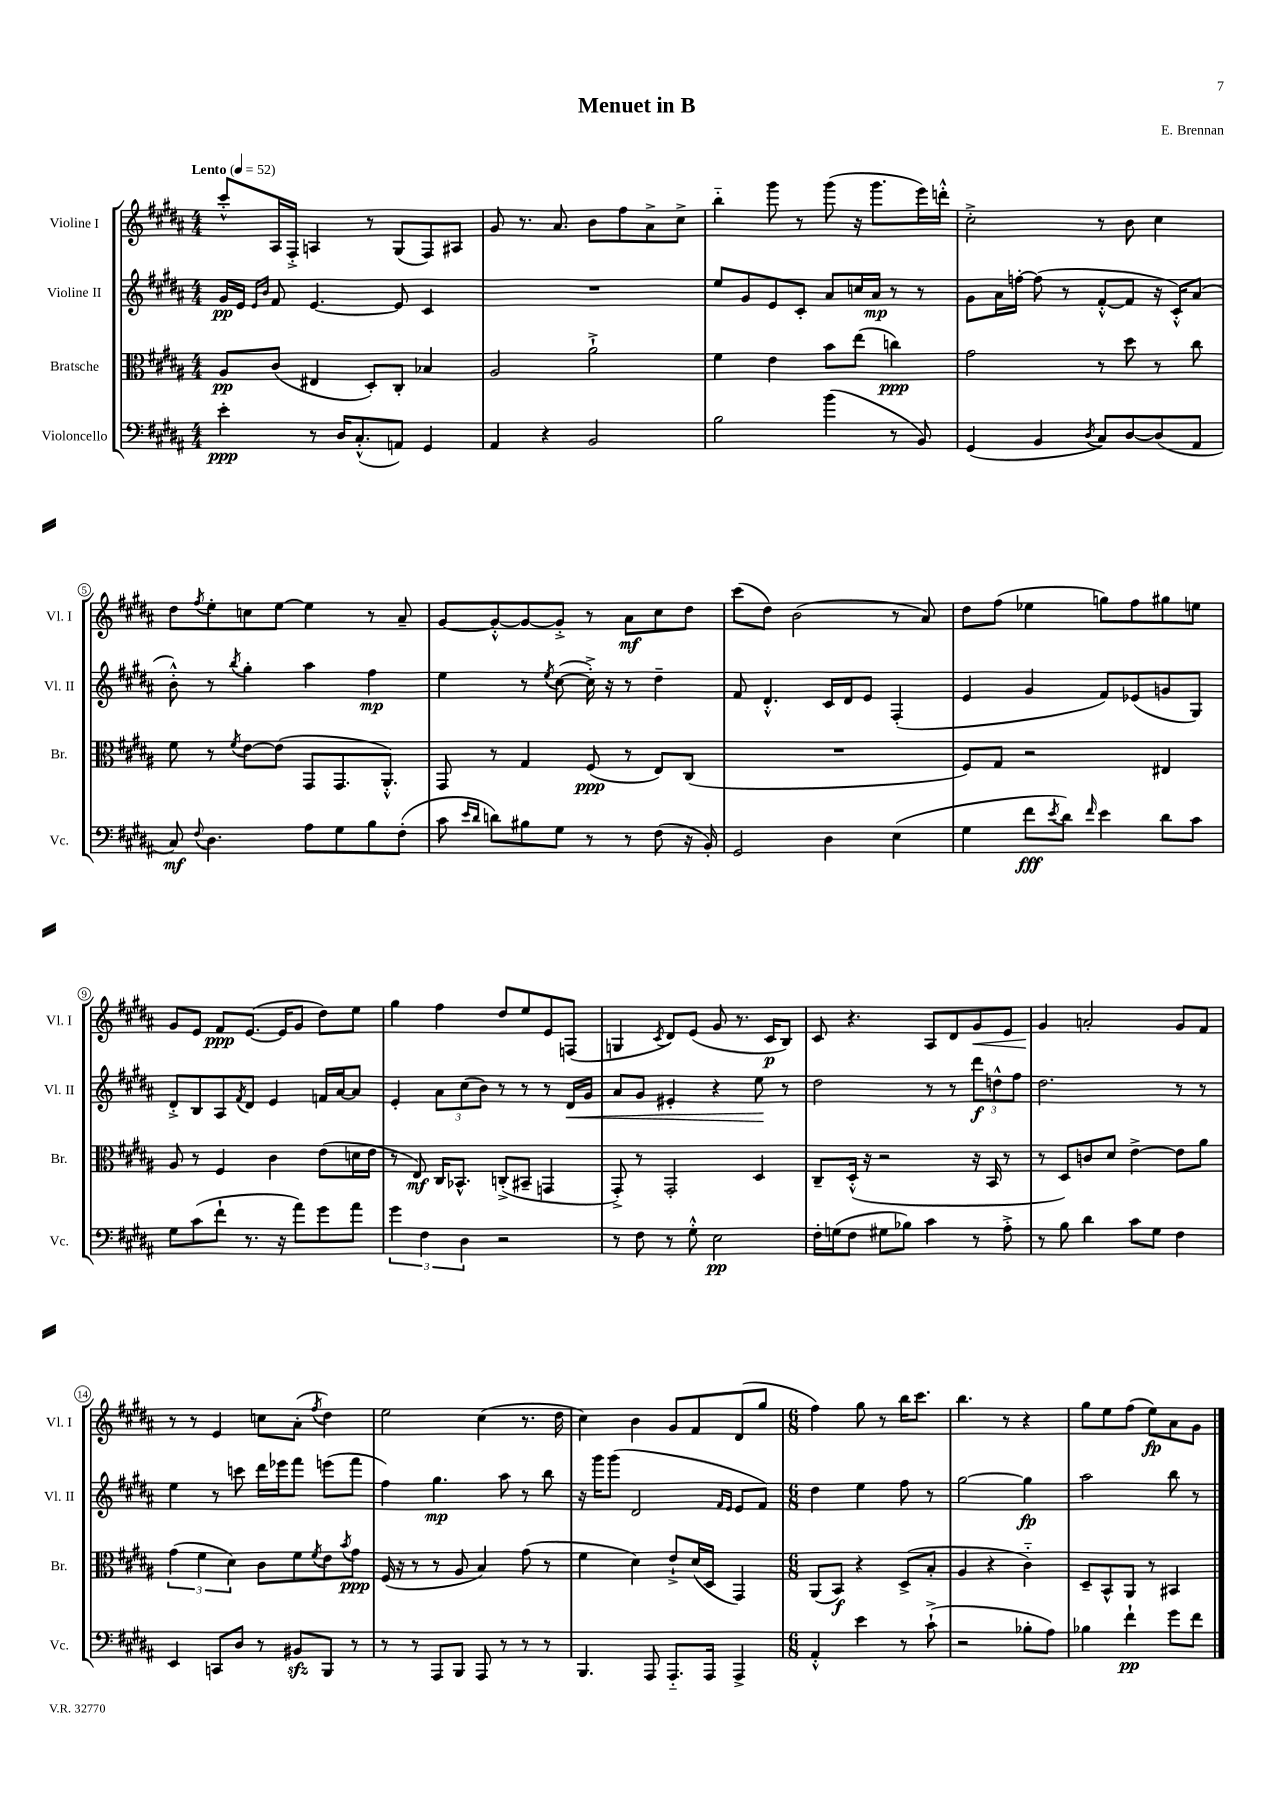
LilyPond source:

\header { title = "Menuet in B" composer = "E. Brennan" }
<<
\new StaffGroup <<
\new Staff = "s0" \with { instrumentName = "Violine I" shortInstrumentName = "Vl. I" } {
    \clef treble \key b \major \numericTimeSignature \time 4/4 \tempo "Lento" 4 = 52
    cis'''8-.-^ ais16 fis16-.-> a4 r8 gis8( fis8) ais8 |
    gis'8 r8. ais'8. b'8 fis''8 ais'8-> cis''8-> |
    b''4-_ gis'''8 r8 gis'''8( r16 gis'''8. e'''16) d'''16-.-^ |
    cis''2-.-> r8 b'8 cis''4 |
    dis''8 \acciaccatura { fis''8 } e''8-. c''8 e''8~ e''4 r8 ais'8-- |
    gis'8~ gis'8~-.-^ gis'8~ gis'8-.-> r8 ais'8\mf cis''8 dis''8 |
    cis'''8( dis''8) b'2( r8 ais'8) |
    dis''8 fis''8( ees''4 g''8) fis''8 gis''8 e''8 |
    gis'8 e'8 fis'8\ppp e'8.~( e'16 gis'8 dis''8) e''8 |
    gis''4 fis''4 dis''8 e''8 e'8 f8( |
    g4 \acciaccatura { cis'8 } dis'8) e'8( gis'8 r8. cis'16\p b8) |
    cis'8 r4. ais8 dis'8 gis'8\< e'8 |
    gis'4\! a'2-. gis'8 fis'8 |
    r8 r8 e'4 c''8 ais'8-.( \acciaccatura { fis''8 } dis''4) |
    e''2 cis''4( r8. dis''16 |
    cis''4) b'4 gis'8 fis'8 dis'8( gis''8 |
    \numericTimeSignature \time 6/8 fis''4) gis''8 r8 b''16 cis'''8. |
    b''4. r8 r4 |
    gis''8 e''8 fis''8( e''8\fp) ais'8 gis'8 \bar "|." |
}
\new Staff = "s1" \with { instrumentName = "Violine II" shortInstrumentName = "Vl. II" } {
    \clef treble \key b \major \numericTimeSignature \time 4/4
    gis'16\pp e'16 \grace { e'16 b'16 } fis'8 e'4.~ e'8 cis'4 |
    R1 |
    e''8 gis'8 e'8 cis'8-. ais'8 c''16 ais'16\mp r8 r8 |
    gis'8 ais'16 f''16~-. f''8( r8 fis'8~-.-^ fis'8 r16 cis'16-.-^) ais'8( |
    b'8-.-^) r8 \acciaccatura { b''8 } gis''4-. ais''4 fis''4\mp |
    e''4 r8 \acciaccatura { e''8 } cis''8~( cis''16-.->) r16 r8 dis''4-- |
    fis'8 dis'4.-.-^ cis'16 dis'16 e'8 fis4-.( |
    e'4 gis'4 fis'8) ees'8( g'8 gis8) |
    dis'8-.-> b8 ais8 \acciaccatura { fis'8 } dis'8 e'4 f'16 ais'16~ ais'8 |
    e'4-. \tuplet 3/2 { ais'8 cis''8( b'8) } r8 r8 r8 dis'16\< gis'16 |
    ais'8 gis'8 eis'4-. r4 e''8\! r8 |
    dis''2 r8 r8 \tuplet 3/2 { dis'''8\f d''8-^ fis''8 } |
    dis''2. r8 r8 |
    e''4 r8 c'''8 dis'''16 ees'''16 fis'''8 e'''8( fis'''8 |
    fis''4) gis''4.\mp ais''8 r8 b''8 |
    r16 gis'''16 gis'''8( dis'2 \grace { fis'16 e'16 } e'8 fis'8) |
    \numericTimeSignature \time 6/8 dis''4 e''4 fis''8 r8 |
    gis''2~ gis''4\fp |
    ais''2 b''8 r8 \bar "|." |
}
\new Staff = "s2" \with { instrumentName = "Bratsche" shortInstrumentName = "Br." } {
    \clef alto \key b \major \numericTimeSignature \time 4/4
    ais8\pp cis'8( eis4 dis8-.) cis8-. bes4 |
    ais2 ais'2-!-> |
    fis'4 e'4 b'8 e''8( c''4\ppp) |
    gis'2 r8 dis''8 r8 cis''8 |
    fis'8 r8 \acciaccatura { fis'8 } e'8~ e'8( gis,8 gis,8. ais,8.-.-^) |
    gis,8 r8 gis4 fis8\ppp( r8 e8) cis8( |
    R1 |
    fis8) gis8 r2 eis4 |
    ais8 r8 fis4 cis'4 e'8( d'16 e'16 |
    r8 e8\mf) cis16 bes,8.-^ c8-.->( bis,8-- g,4 |
    gis,8-.->) r8 gis,2-. dis4 |
    cis8-- dis16-.-^( r16 r2 r16 b,16 r8 |
    r8 dis8) c'8 dis'8 e'4~-> e'8 ais'8 |
    \tuplet 3/2 { gis'4( fis'4 dis'4) } cis'8 fis'8 \acciaccatura { fis'8 } e'8 \acciaccatura { b'8 } gis'8\ppp |
    fis16( r16 r8 r8 ais8 b4) gis'8( r8 |
    fis'4 dis'4) e'8-!-> dis'16( dis16 gis,4) |
    \numericTimeSignature \time 6/8 ais,8( b,8\f) r4 dis8->( b8-. |
    ais4 r4 cis'4-_) |
    dis8-- b,8-^ ais,8 r8 bis,4 \bar "|." |
}
\new Staff = "s3" \with { instrumentName = "Violoncello" shortInstrumentName = "Vc." } {
    \clef bass \key b \major \numericTimeSignature \time 4/4
    e'4-.\ppp r8 dis16 cis8.-.-^( a,8) gis,4 |
    ais,4 r4 b,2 |
    b2 b'4( r8 b,8) |
    gis,4( b,4 \acciaccatura { dis8 } cis8) dis8~ dis8( ais,8 |
    cis8\mf) \appoggiatura { fis8 } dis4. ais8 gis8 b8 fis8-.( |
    cis'8 \grace { e'16 dis'16 } d'8) bis8 gis8 r8 r8 fis8( r16 b,16-.) |
    gis,2 dis4 e4( |
    gis4 fis'8\fff \acciaccatura { e'8 } dis'8) \grace { fis'16 } e'4 dis'8 cis'8 |
    gis8 cis'8( fis'8-! r8. r16 ais'8) gis'8 ais'8 |
    \tuplet 3/2 { gis'4 fis4 dis4 } r2 |
    r8 fis8 r8 gis8-.-^ e2\pp |
    fis16-. g16( fis8 gis8 bes8) cis'4 r8 ais8-.-> |
    r8 b8 dis'4 cis'8 gis8 fis4 |
    e,4 c,8 dis8 r8 bis,8\sfz b,,8 r8 |
    r8 r8 ais,,8 b,,8 ais,,8 r8 r8 r8 |
    b,,4. ais,,8 ais,,8.-_ ais,,16 ais,,4-> |
    \numericTimeSignature \time 6/8 ais,4-.-^ e'4 r8 cis'8-!->( |
    r2 bes8-. ais8) |
    bes4 fis'4-!\pp gis'8 fis'8 \bar "|." |
}
>>
>>
\layout { \context { \Score \override BarNumber.stencil = #(make-stencil-circler 0.1 0.3 ly:text-interface::print) } }
